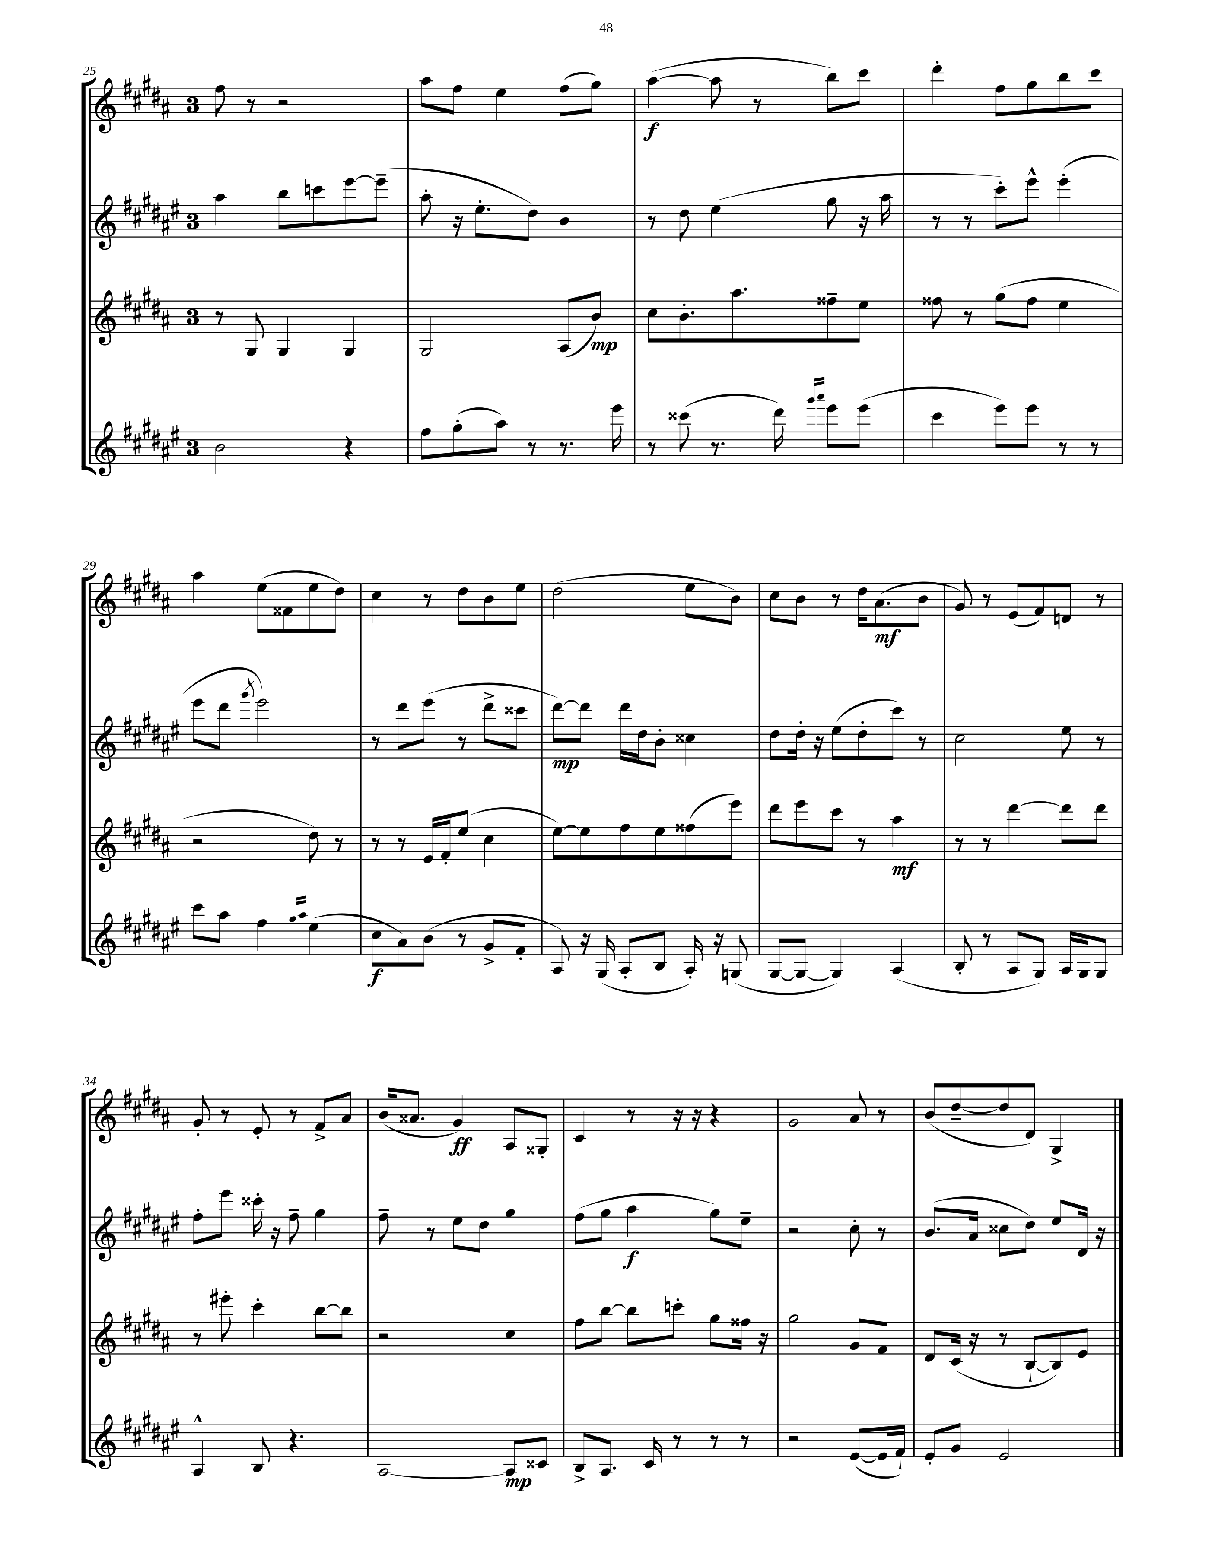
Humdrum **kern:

**kern	**dynam	**kern	**dynam	**kern	**dynam	**kern	**dynam
*part4	*part4	*part3	*part3	*part2	*part2	*part1	*part1
*staff4	*staff4	*staff3	*staff3	*staff2	*staff2	*staff1	*staff1
*clefG2	*	*clefG2	*	*clefG2	*	*clefG2	*
*k[f#c#g#d#a#e#]	*	*k[f#c#g#d#a#]	*	*k[f#c#g#d#a#e#]	*	*k[f#c#g#d#a#]	*
*M3/4	*	*M3/4	*	*M3/4	*	*M3/4	*
=25	=25	=25	=25	=25	=25	=25	=25
2b\	.	8r	.	4aa#\	.	8ff#\	.
.	.	8G#/	.	.	.	8r	.
.	.	4G#/	.	8bb\L	.	2r	.
.	.	.	.	8cccn\	.	.	.
4r	.	4G#/	.	[8eee#\	.	.	.
.	.	.	.	(8eee#~\J]	.	.	.
=26	=26	=26	=26	=26	=26	=26	=26
8ff#\L	.	2G#/	.	8aa#'\	.	8aa#\L	.
(8gg#'\	.	.	.	16r	.	8ff#\J	.
.	.	.	.	8.ee#'\L	.	.	.
8aa#\J)	.	.	.	.	.	4ee\	.
8r	.	.	.	8dd#\J)	.	.	.
8.r	.	(8A#/L	.	4b\	.	(8ff#\L	.
.	.	8b/J)	mp	.	.	8gg#\J)	.
16eee#\	.	.	.	.	.	.	.
=27	=27	=27	=27	=27	=27	=27	=27
8r	.	8cc#\L	.	8r	.	([4aa#\	f
(8ccc##X\	.	8.b'\	.	8dd#\	.	.	.
8.r	.	.	.	(4ee#\	.	8aa#\]	.
.	.	8.aa#\	.	.	.	.	.
.	.	.	.	.	.	8r	.
16ddd#\)	.	.	.	.	.	.	.
16qqggg#/LL	.	.	.	.	.	.	.
16qqaaa#/JJ	.	.	.	.	.	.	.
8eee#\L	.	8ff##X~\	.	8gg#\	.	8bb\L)	.
(8eee#\J	.	8ee\J	.	16r	.	8ccc#\J	.
.	.	.	.	16aa#\	.	.	.
=28	=28	=28	=28	=28	=28	=28	=28
4ccc#\	.	8ff##X\	.	8r	.	4ddd#'\	.
.	.	8r	.	8r	.	.	.
8eee#\L)	.	(8gg#\L	.	8ccc#'\L)	.	8ff#\L	.
8eee#\J	.	8ff##\J	.	8eee#^^\J	.	8gg#\	.
8r	.	4ee\	.	(4eee#'\	.	8bb\	.
8r	.	.	.	.	.	8ccc#\J	.
!!LO:LB:g=z
=29	=29	=29	=29	=29	=29	=29	=29
8ccc#\L	.	2r	.	8eee#\L	.	4aa#\	.
8aa#\J	.	.	.	8ddd#\J	.	.	.
.	.	.	.	8qggg#/	.	.	.
4ff#\	.	.	.	2eee#\)	.	(8ee\L	.
.	.	.	.	.	.	8f##X\	.
16qqgg#/LL	.	.	.	.	.	.	.
16qqaa#/JJ	.	.	.	.	.	.	.
(4ee#\	.	8dd#\)	.	.	.	8ee\	.
.	.	8r	.	.	.	8dd#\J)	.
=30	=30	=30	=30	=30	=30	=30	=30
8cc#\L	f	8r	.	8r	.	4cc#\	.
8a#\)	.	8r	.	8ddd#\L	.	.	.
(8b\J	.	16e/LL	.	(8eee#\J	.	8r	.
.	.	16f#'/J	.	.	.	.	.
8r	.	(8ee/J	.	8r	.	8dd#\L	.
8g#^/L	.	4cc#\	.	8ddd#^\L	.	8b\	.
8f#'/J	.	.	.	8ccc##X\J	.	8ee\J	.
=31	=31	=31	=31	=31	=31	=31	=31
8A#/)	.	[8ee\L)	.	[8ddd#\L)	mp	(2dd#\	.
16r	.	8ee\]	.	8ddd#\J]	.	.	.
(16G#/	.	.	.	.	.	.	.
8A#'/L	.	8ff#\	.	16ddd#\LL	.	.	.
.	.	.	.	16dd#\J	.	.	.
8B/J	.	8ee\	.	8b'\J	.	.	.
16A#'/)	.	(8ff##X\	.	4cc##X\	.	8ee\L	.
16r	.	.	.	.	.	.	.
(8Gn/	.	8eee\J)	.	.	.	8b\J)	.
=32	=32	=32	=32	=32	=32	=32	=32
[8G#/L	.	8ddd#\L	.	8dd#\L	.	8cc#\L	.
8G#/J_	.	8eee\	.	16dd#'\Jk	.	8b\J	.
.	.	.	.	16r	.	.	.
4G#/])	.	8ccc#\J	.	(8ee#\L	.	8r	.
.	.	8r	.	8dd#'\	.	16dd#\KL	.
.	.	.	.	.	.	(8.a#\	mf
(4A#/	.	4aa#\	mf	8ccc#\J)	.	.	.
.	.	.	.	8r	.	8b\J	.
=33	=33	=33	=33	=33	=33	=33	=33
8B'/	.	8r	.	2cc#\	.	8g#/)	.
8r	.	8r	.	.	.	8r	.
8A#/L	.	[4ddd#\	.	.	.	(8e/L	.
8G#/J)	.	.	.	.	.	8f#/)	.
16A#/LL	.	8ddd#\L]	.	8ee#\	.	8dn/J	.
16G#/J	.	.	.	.	.	.	.
8G#/J	.	8ddd#\J	.	8r	.	8r	.
!!LO:LB:g=z
=34	=34	=34	=34	=34	=34	=34	=34
4A#^^/	.	8r	.	8ff#'\L	.	8g#'/	.
.	.	8eee#X'\	.	8eee#\J	.	8r	.
8B/	.	4ccc#'\	.	16ccc##X'\	.	8e'/	.
.	.	.	.	16r	.	.	.
4.r	.	.	.	8ff#~\	.	8r	.
.	.	[8bb\L	.	4gg#\	.	8f#^/L	.
.	.	8bb\J]	.	.	.	8a#/J	.
=35	=35	=35	=35	=35	=35	=35	=35
[2A#/	.	2r	.	8ff#~\	.	(16b/KL	.
.	.	.	.	.	.	8.a##X/J	.
.	.	.	.	8r	.	.	.
.	.	.	.	8ee#\L	.	4g#/)	ff
.	.	.	.	8dd#\J	.	.	.
8A#/L]	mp	4cc#\	.	4gg#\	.	8A#/L	.
8c##X/J	.	.	.	.	.	8G##X'/J	.
=36	=36	=36	=36	=36	=36	=36	=36
8B^/L	.	8ff#\L	.	(8ff#\L	.	4c#/	.
8.A#/J	.	[8bb\J	.	8gg#\J	.	.	.
.	.	8bb\L]	.	4aa#\	f	8r	.
16c#/	.	.	.	.	.	.	.
8r	.	8cccn'\J	.	.	.	16r	.
.	.	.	.	.	.	16r	.
8r	.	8gg#\L	.	8gg#\L)	.	4r	.
8r	.	16ff##X\Jk	.	8ee#~\J	.	.	.
.	.	16r	.	.	.	.	.
=37	=37	=37	=37	=37	=37	=37	=37
2r	.	2gg#\	.	2r	.	2g#/	.
([8e#/L	.	8g#/L	.	8cc#'\	.	8a#/	.
16e#/L]	.	8f#/J	.	8r	.	8r	.
16f#`/JJ)	.	.	.	.	.	.	.
=38	=38	=38	=38	=38	=38	=38	=38
8e#'/L	.	8d#/L	.	(8.b/L	.	(8b/L	.
8g#/J	.	(16c#/Jk	.	.	.	[8dd#~/	.
.	.	16r	.	16a#/Jk	.	.	.
2e#/	.	8r	.	8cc##X\L	.	8dd#/]	.
.	.	[8B`/L	.	8dd#\J)	.	8d#/J)	.
.	.	8B/])	.	8ee#/L	.	4G#^/	.
.	.	8e/J	.	16d#/Jk	.	.	.
.	.	.	.	16r	.	.	.
==	==	==	==	==	==	==	==
*-	*-	*-	*-	*-	*-	*-	*-
